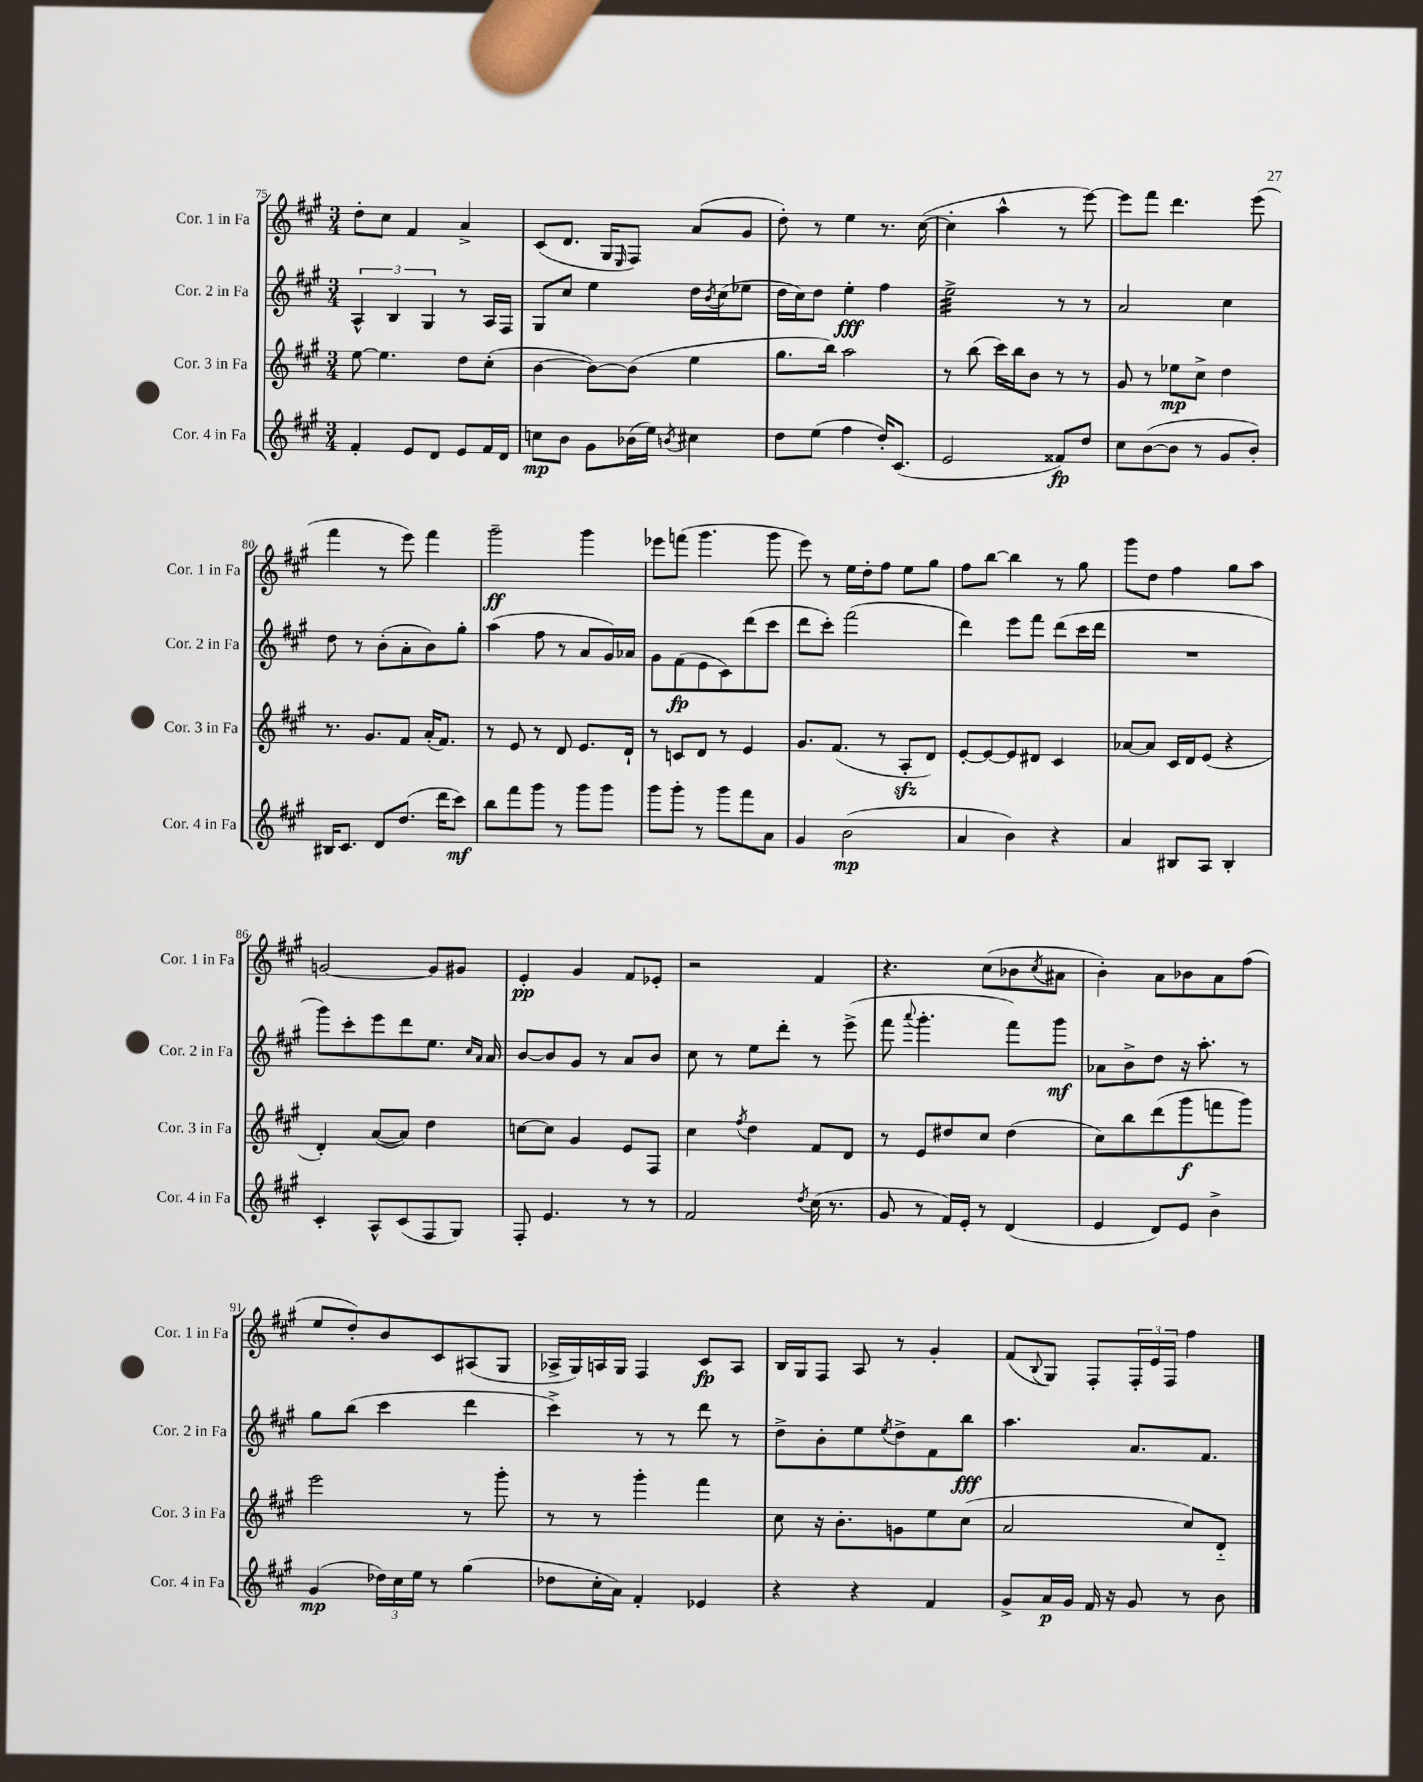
<<
\new StaffGroup <<
\new Staff = "s0" \with { instrumentName = "Cor. 1 in Fa" shortInstrumentName = "Cor. 1 in Fa" } {
    \clef treble \key a \major \numericTimeSignature \time 3/4
    d''8-. cis''8 fis'4 a'4-> |
    cis'8( d'8. gis16 \grace { e16 } fis8) a'8( gis'8 |
    d''8-.) r8 e''4 r8. cis''16~( |
    cis''4-. a''4-^ r8 e'''8~) |
    e'''8 fis'''8 d'''4. e'''8( |
    fis'''4 r8 e'''8) fis'''4 |
    gis'''2--\ff gis'''4 |
    ees'''8 f'''8( gis'''4. gis'''8 |
    e'''8) r8 e''16 d''16-. fis''8 e''8 gis''8 |
    fis''8 b''8~ b''4 r8 gis''8 |
    gis'''8 d''8 fis''4 gis''8 a''8 |
    g'2~ g'8 gis'8 |
    e'4-.\pp gis'4 fis'8 ees'8-. |
    r2 fis'4 |
    r4. cis''8( bes'8 \acciaccatura { cis''8 } ais'8 |
    b'4-.) a'8 bes'8 a'8 fis''8( |
    e''8 d''8-.) b'8 cis'8 ais8( gis8 |
    aes16-> gis16) a16 gis16 fis4 cis'8\fp a8 |
    b16 gis16 fis8 a8 r8 gis'4-. |
    fis'8( \appoggiatura { b8 } gis8) fis8-. \tuplet 3/2 { fis16-. e'16 fis16 } fis''4 \bar "|." |
}
\new Staff = "s1" \with { instrumentName = "Cor. 2 in Fa" shortInstrumentName = "Cor. 2 in Fa" } {
    \clef treble \key a \major \numericTimeSignature \time 3/4
    \tuplet 3/2 { a4-^ b4 gis4 } r8 a16 fis16 |
    gis8 cis''8 e''4 d''16 \acciaccatura { b'8 } cis''16( ees''8 |
    d''16 cis''16) d''8 e''4-.\fff fis''4 |
    e''2:32-> r8 r8 |
    a'2 cis''4 |
    d''8 r8 b'8-.( a'8-. b'8) gis''8-. |
    a''4( fis''8 r8 a'8 gis'16) aes'16 |
    gis'8 fis'8\fp( e'8 cis'8) d'''8( cis'''8 |
    d'''8 cis'''8-.) fis'''2( |
    d'''4) e'''8 fis'''8 d'''8( cis'''16 d'''16 |
    R2. |
    gis'''8) cis'''8-. e'''8 d'''8 e''8. \grace { cis''16 a'16 } a'16 |
    b'8~ b'8 gis'8 r8 a'8 b'8 |
    cis''8 r8 e''8 d'''8-. r8 e'''8->( |
    fis'''8 \appoggiatura { a'''8 } gis'''4.-. fis'''8) gis'''8\mf |
    aes'8 b'8-> d''8 r16 a''8.-. r8 |
    gis''8 b''8( cis'''4 d'''4 |
    cis'''4->) r8 r8 d'''8 r8 |
    d''8-> b'8-. e''8 \acciaccatura { e''8 } d''8-> fis'8 b''8\fff |
    a''4. a'8. fis'8. \bar "|." |
}
\new Staff = "s2" \with { instrumentName = "Cor. 3 in Fa" shortInstrumentName = "Cor. 3 in Fa" } {
    \clef treble \key a \major \numericTimeSignature \time 3/4
    e''8~ e''4. d''8 cis''8-.( |
    b'4~ b'8~) b'8( e''4 |
    gis''8. b''16) a''2 |
    r8 b''8( cis'''16) b''16 b'8 r8 r8 |
    gis'8 r8 ees''8\mp cis''8-> d''4 |
    r8. gis'8. fis'8 a'16-.( fis'8.) |
    r8 e'8 r8 d'8 e'8. d'16-! |
    r8 c'8 d'8 r8 e'4 |
    gis'8. fis'8.( r8 a8-.\sfz d'8) |
    e'8~-. e'8~ e'8 dis'8 cis'4 |
    aes'8~ aes'8 cis'16 d'16 e'8( r4 |
    d'4-.) a'8~( a'8) d''4 |
    c''8~ c''8 gis'4 e'8 fis8 |
    cis''4 \acciaccatura { fis''8 } d''4 fis'8 d'8 |
    r8 e'8 dis''8 cis''8 dis''4( |
    cis''8) b''8 d'''8( gis'''8\f f'''8 gis'''8) |
    e'''2 r8 gis'''8-. |
    r8 r8 gis'''4-. fis'''4 |
    cis''8 r16 b'8.-. g'8 e''8 cis''8( |
    a'2 cis''8) d'8-_ \bar "|." |
}
\new Staff = "s3" \with { instrumentName = "Cor. 4 in Fa" shortInstrumentName = "Cor. 4 in Fa" } {
    \clef treble \key a \major \numericTimeSignature \time 3/4
    fis'4-. e'8 d'8 e'8 fis'16 d'16 |
    c''8\mp b'8 gis'8 bes'16( e''16) \acciaccatura { b'8 } cis''4 |
    d''8 e''8( fis''4 d''16-.) cis'8.( |
    e'2 fisis'8\fp) d''8 |
    cis''8 b'8~( b'8 r8 gis'8 b'8-.) |
    bis16 cis'8. d'8 d''8.( d'''16 cis'''8\mf) |
    b''8 fis'''8 gis'''8 r8 gis'''8 gis'''8 |
    gis'''8 gis'''8-. r8 gis'''8 fis'''8 a'8 |
    gis'4 b'2\mp( |
    a'4 b'4) r4 |
    a'4 bis8 a8 bis4-. |
    cis'4-. a8-^ cis'8( fis8 gis8) |
    fis8-. e'4. r8 r8 |
    fis'2 \acciaccatura { d''8 } cis''16( r8. |
    gis'8 r8 fis'16) e'16-. r8 d'4( |
    e'4 d'8) e'8 b'4-> |
    gis'4\mp( \tuplet 3/2 { des''16) cis''16 e''16 } r8 gis''4( |
    des''8 cis''16-. a'16) fis'4-. ees'4 |
    r4 r4 fis'4 |
    gis'8-> a'16\p gis'16 fis'16 r16 gis'8 r8 b'8 \bar "|." |
}
>>
>>
\layout { \context { \Score currentBarNumber = #75 } }
